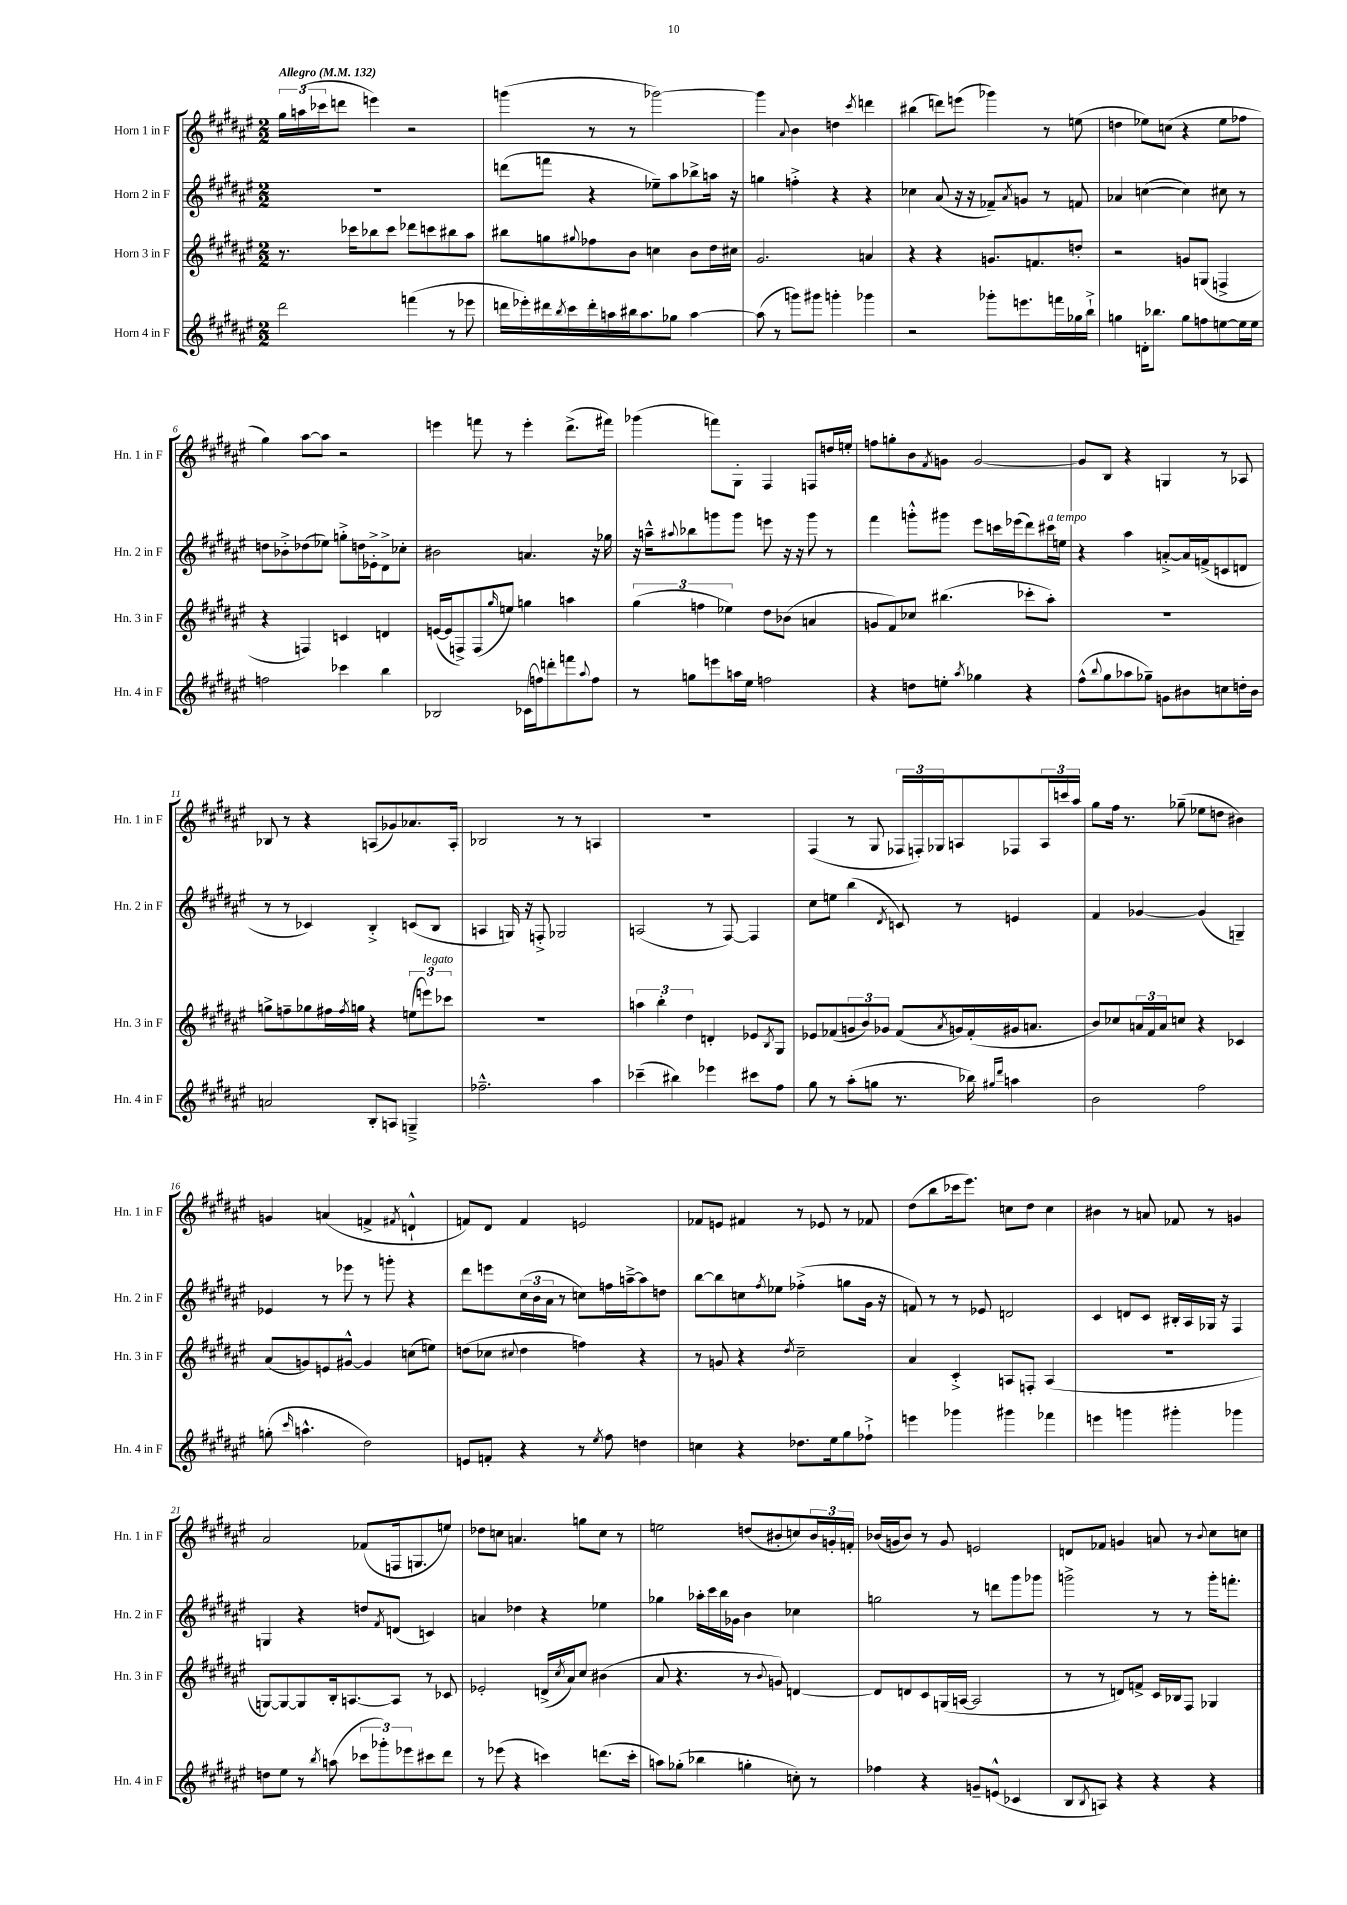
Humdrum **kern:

**kern	**kern	**kern	**kern
*part4	*part3	*part2	*part1
*staff4	*staff3	*staff2	*staff1
*I"Horn 4 in F	*I"Horn 3 in F	*I"Horn 2 in F	*I"Horn 1 in F
*I'Hn. 4 in F	*I'Hn. 3 in F	*I'Hn. 2 in F	*I'Hn. 1 in F
*clefG2	*clefG2	*clefG2	*clefG2
*k[f#c#g#d#a#e#]	*k[f#c#g#d#a#e#]	*k[f#c#g#d#a#e#]	*k[f#c#g#d#a#e#]
*M2/2	*M2/2	*M2/2	*M2/2
*MM132	*MM132	*MM132	*MM132
=1	=1	=1	=1
!	!	!	!LO:TX:a:B:t=Allegro
2ddd#\	8.r	1r	24gg#\LL
.	.	.	(24aan\
.	.	.	24ccc-X\J
.	.	.	8dddn\J
.	16ccc-X\KL	.	.
.	8bb-X\	.	4eeen\)
.	8ccc-\J	.	.
(4fffn\	8ddd-X\L	.	2r
.	8cccn\	.	.
8r	8bb#X\	.	.
8eee-X\	8aa#\J	.	.
=2	=2	=2	=2
16dddn\LL	8bb#X\L	(8dddn\L	(4gggn\
16eee-X'\)	.	.	.
16ddd#X\	8ggn\	8fffn\J	.
8qbb/	.	.	.
16ccc#\	.	.	.
.	8qqgg#X/	.	.
16ddd#'\	8ff-X\	4r	8r
16aan\	.	.	.
16bb#X\J	8b\J	.	8r
8.aa\	.	.	.
.	4ccn\	8ee-X~\L)	[2ggg-X\)
8gg-X\J	.	8aa#\	.
[4aa\	8b\L	8bb-X^\	.
.	16dd#\L	16aan\Jk	.
.	16cc#X\JJ	16r	.
=3	=3	=3	=3
(8aa\]	2.g#/	4ggn\	4ggg-\]
8r	.	.	.
.	.	.	8qqa#/
8gggn\L)	.	4ffn'^\	4b\
8ggg#X\J	.	.	.
4gggn'\	.	4r	4ddn\
.	.	.	8qccc#/
4ggg-X\	4an/	4r	4dddn\
=4	=4	=4	=4
2r	4r	4cc-X\	(4bb#X\
.	4r	(8a#/	8dddn\L)
.	.	16r	(8eeen\J
.	.	16r	.
8ggg-X'\L	8.gn/L	8f-X~/L)	4ggg-X\)
.	.	8qa#/	.
8.eeen\	.	8gn/J	.
.	8.fn/	.	.
.	.	8r	8r
16fffn\L	.	.	.
16gg-X\	8ddn'/J	8fn/	(8een\
16bb`^\JJ	.	.	.
=5	=5	=5	=5
4ggn\	2r	4a-X/	4ddn\
16dn'\KL	.	([4ccn\	8ee-X\L)
8.bb-X\J	.	.	.
.	.	.	(8ccn\J
8gg\L	8gn/L	4cc\])	4r
8ffn\	(8Gn/J	.	.
[8een\	4Fn^/	8cc#X\	8ee-\L
16ee\L]	.	8r	8ff-X\J
16ee\JJ	.	.	.
!!LO:LB:g=z
=6	=6	=6	=6
2ffn\	4r	8ddn\L	4gg#\)
.	.	8b-X'^\	.
.	4Fn/)	(8dd-X\	[8aa#\L
.	.	8ee-X\J)	8aa#\J]
4ccc-X\	4cn/	8ggn'^\L	2r
.	.	16ddn\L	.
.	.	16e-X'^\J	.
4bb\	4dn/	8d#^\	.
.	.	8cc-X'\J	.
=7	=7	=7	=7
2B-X/	([16en/LL	2b#X\	4eeen\
.	16e/J]	.	.
.	8Fn^/)	.	.
.	(8F/	.	8fffn\
.	16qqgg#/	.	.
.	8een/J)	.	8r
(16c-X\LL	4ggn\	4.an/	4eee'\
16ffn\J)	.	.	.
8dddn'\	.	.	.
8fffn\	4aan\	.	(8.ddd#^\L
8qqaa#/	.	.	.
8ff\J	.	16r	.
.	.	16gg-X\	16fff#X\Jk)
=8	=8	=8	=8
8r	(6gg#\	16r	(4ggg-X\
.	.	16aan~^^\KL	.
.	.	8qqaa#X/	.
8ggn\L	.	8bb-X\	.
.	6ffn\	.	.
8eeen\	.	8gggn\	8fffn\L)
.	6ee-X\)	.	.
16aan\L	.	8ggg\J	8G#'\J
16ee#\JJ	.	.	.
2ffn\	8dd#\L	8eeen\	4F#/
.	(8b-X\J	16r	.
.	.	16r	.
.	4an/	8ggg\	8Fn/L
.	.	8r	16ddn/L
.	.	.	16een'/JJ
=9	=9	=9	=9
4r	8gn/L	4fff#\	8ffn\L
.	8f#/)	.	8ggn'\
8ddn\L	8cc-X/J	8gggn'^^\L	8b\
.	.	.	8qf#/
8een'\J	(4.bb#X\	8ggg#X\J	8gn\J
8qaa#/	.	.	.
4gg-X\	.	8eee#\L	[2g/
.	.	16cccn\L	.
.	.	(16eee-X\J	.
4r	8ccc-X'\L	8ddd#\)	.
!	!	!LO:TX:a:i:t=a tempo	!
.	8aa#'\J)	16ccc#X\L	.
.	.	16een\JJ	.
=10	=10	=10	=10
(8ff#^^\L	1r	4r	8g/L]
8qqbb/	.	.	.
8gg#\	.	.	8B/J
8aa-X\	.	4aa#\	4r
8gg-X~\J)	.	.	.
8gn\L	.	[8an'^/L	4Gn/
8b#X\	.	16a/L]	.
.	.	(16fn^/J	.
8ccn\	.	8cn/	8r
16ddn'\L	.	8dn/J	8A-X/
16b#\JJ	.	.	.
!!LO:LB:g=z
=11	=11	=11	=11
2an/	8ggn^\L	8r	8B-X/
.	8ffn~\	8r	8r
.	8gg-X\	4c-X/)	4r
.	16ff#X\L	.	.
.	8qff#/	.	.
.	16ggn\JJ	.	.
8B'/L	4r	4B'^/	(8An/L
8An/J	.	.	8g-X/)
4Gn~^/	(12een\L	(8cn/L	8.a-X/
!	!LO:TX:a:i:t=legato	!	!
.	12eeen\)	.	.
.	.	8B/J	.
.	12ccc-X\J	.	.
.	.	.	16A'/Jk
=12	=12	=12	=12
2.ff-X~^^\	1r	4An/	2B-X/
.	.	16Gn/)	.
.	.	16r	.
.	.	8Fn'^/	.
.	.	2G-X/	8r
.	.	.	8r
4aa#\	.	.	4An/
=13	=13	=13	=13
(4ccc-X~\	6aan\	(2An/	1r
.	6bb'\	.	.
4bb#X\)	.	.	.
.	6dd#\	.	.
4eee-X\	4dn'/	8r	.
.	.	[8F#/)	.
8ccc#X\L	8e-X/L	4F#/]	.
.	8qB/	.	.
8ff#\J	8G#/J	.	.
=14	=14	=14	=14
8gg#\	8e-X/L	8cc#\L	(4F#/
8r	(8f-X/	8een\J	.
(8aa#'\L	12gn/	(4bb\	8r
.	12b/)	.	.
8ggn\J	.	.	8G#/
.	12g-X/J	.	.
.	.	8qd#/	.
8.r	(8f-/L	8cn/)	24F-X/LL
.	.	.	24Fn'/)
.	.	.	24G-X/J
.	8qa#/	.	.
.	16gn/L)	8r	8An/
16bb-X\)	(16f-'/	.	.
16qqgg#X/LL	.	.	.
16qqddd#/JJ	.	.	.
4aan\	16g#X/J	4en/	8F-X/
.	8.an/J	.	.
.	.	.	24A/L
.	.	.	24cccn/
.	.	.	24aa#/JJ
=15	=15	=15	=15
2b\	8b/L)	4f#/	8gg#\L
.	8cc-X/	.	16ff#\Jk
.	.	.	8.r
.	24an/L	[4g-X/	.
.	24f#/	.	.
.	24a/J	.	.
.	8ccn/J	.	(8gg-X~\
2ff#\	4r	(4g-/]	8ee-X\L
.	.	.	8ddn\J
.	4c-X/	4Gn~/)	4b#X\)
!!LO:LB:g=z
=16	=16	=16	=16
(8ggn'\	(8a#/L	4e-X/	4gn/
16qqccc#/	.	.	.
4.aan^^\	8gn/)	.	.
.	8en/	8r	(4an/
.	[8g#X^^/J	8eee-X\	.
2dd#\)	4g#/]	8r	4fn^/
.	.	8gggn'\	.
.	.	.	8qf#X/
.	(8ccn\L	4r	4dn`^^/
.	8een\J)	.	.
=17	=17	=17	=17
8en/L	(8ddn\L	8ddd#\L	8fn/L)
8fn'/J	8cc-X\J	8eeen\	8d#/J
.	8qqcc#X/	.	.
4r	4dd\	(24cc#\L	4f/
.	.	24b\	.
.	.	24a#\JJ	.
.	.	8r	.
8r	4ffn\)	8ccn\L)	2en/
8qee#/	.	.	.
8ff#\	.	16ffn\L	.
.	.	[16aan~^\J	.
4ddn\	4r	8aa\]	.
.	.	8ddn\J	.
=18	=18	=18	=18
4ccn\	8r	[8bb\L	8f-X/L
.	8gn/	8bb\]	8en/J
4r	4r	8ccn\	4f#X/
.	.	8qff#/	.
.	.	8ee-X\J	.
.	8qdd#/	.	.
8.dd-X\L	2cc#~\	(4ff-X'^\	8r
.	.	.	8e-X/
16ee#\k	.	.	.
8gg#\	.	8ggn\L	8r
8ff-X`^\J	.	16g#\Jk	8f-X/
.	.	16r	.
=19	=19	=19	=19
4eeen\	4a#/	8fn/)	(8dd#\L
.	.	8r	8bb\
4ggg-X\	4c#'^/	8r	16ccc-X\k
.	.	.	8.eee#\J)
.	.	8e-X/	.
4ggg#X\	8An/L	2dn/	8ccn\L
.	8Fn'/J	.	8dd#\J
4fff-X\	(4A/	.	4cc\
=20	=20	=20	=20
4eeen\	1r	4c#/	4b#X\
4gggn\	.	8dn/L	8r
.	.	8c#/J	8an/
4ggg#X'\	.	16B#X'/LL	8f-X/
.	.	16A#/	.
.	.	16G-X/JJ	8r
.	.	16r	.
4ggg-X\	.	4F#/	4gn/
!!LO:LB:g=z
=21	=21	=21	=21
8ddn\L	[8Gn/L)	4Gn/	2a#/
8ee#\J	8G/_	.	.
8r	8G/]	4r	.
8qbb/	.	.	.
(8aan\	16B'/k	.	.
.	[8.An/	.	.
12ccc-X\L	.	8ddn/L	(8f-X/L
12ggg-X'\)	.	.	.
.	.	8qf#/	.
.	8A/J]	(8dn/J	16Fn/k
12eee-X\	.	.	.
.	.	.	8.Gn/
8ccc#X\	8r	4cn/)	.
8ddd#\J	8c-X/	.	8een/J)
=22	=22	=22	=22
8r	2e-X'/	4an/	8dd-X\L
(8eee-X\	.	.	8ccn\J
4r	.	4dd-X\	4.an/
4cccn\)	(16dn^/LL	4r	.
.	8qcc#/	.	.
.	16a#/J)	.	.
.	8cc#/J	.	8ggn\L
(8.dddn\L	(4b#X\	4ee-X\	8cc\J
.	.	.	8r
16ccc'\Jk	.	.	.
=23	=23	=23	=23
8aan\L)	8a#/	4gg-X\	2een\
(8gg-X'\J	4.r	.	.
4bb-X\	.	16aa-X'\LL	.
.	.	16ccc#\	.
.	.	16bb\	.
.	.	16g-X\JJ	.
4ggn'\	8r	4b\	(8ddn/L
.	8qqb/	.	.
.	8gn/)	.	8b#X'/
8ccn'\)	[4dn/	4cc-X\	8ccn/)
8r	.	.	24b#/L
.	.	.	24gn'/
.	.	.	24fn'/JJ
=24	=24	=24	=24
4ff-X\	8d/L]	2ggn\	(16b-X/LL
.	.	.	16gn/J
.	8dn/	.	8b-/J)
4r	8c#/	.	8r
.	(16Gn/L	.	8g/
.	[16An/JJ	.	.
8gn~/L	2A/]	8r	2en/
(8en^^/J	.	8dddn\L	.
4c-X/	.	8ggg#\	.
.	.	8ggg-X\J	.
=25	=25	=25	=25
8B/L	8r	2gggn^\	8dn/L
8qB/	.	.	.
8An/J)	8r	.	8f-X/J
4r	8dn/L)	.	4gn/
.	8fn^/J	.	.
4r	16c#/LL	8r	8an/
.	16B-X/J	.	.
.	8F#/J	8r	8r
.	.	.	8qqb/
4r	4G-X/	16ggg'\KL	8cc#\L
.	.	8.fffn'\J	.
.	.	.	8ccn\J
==	==	==	==
*-	*-	*-	*-
